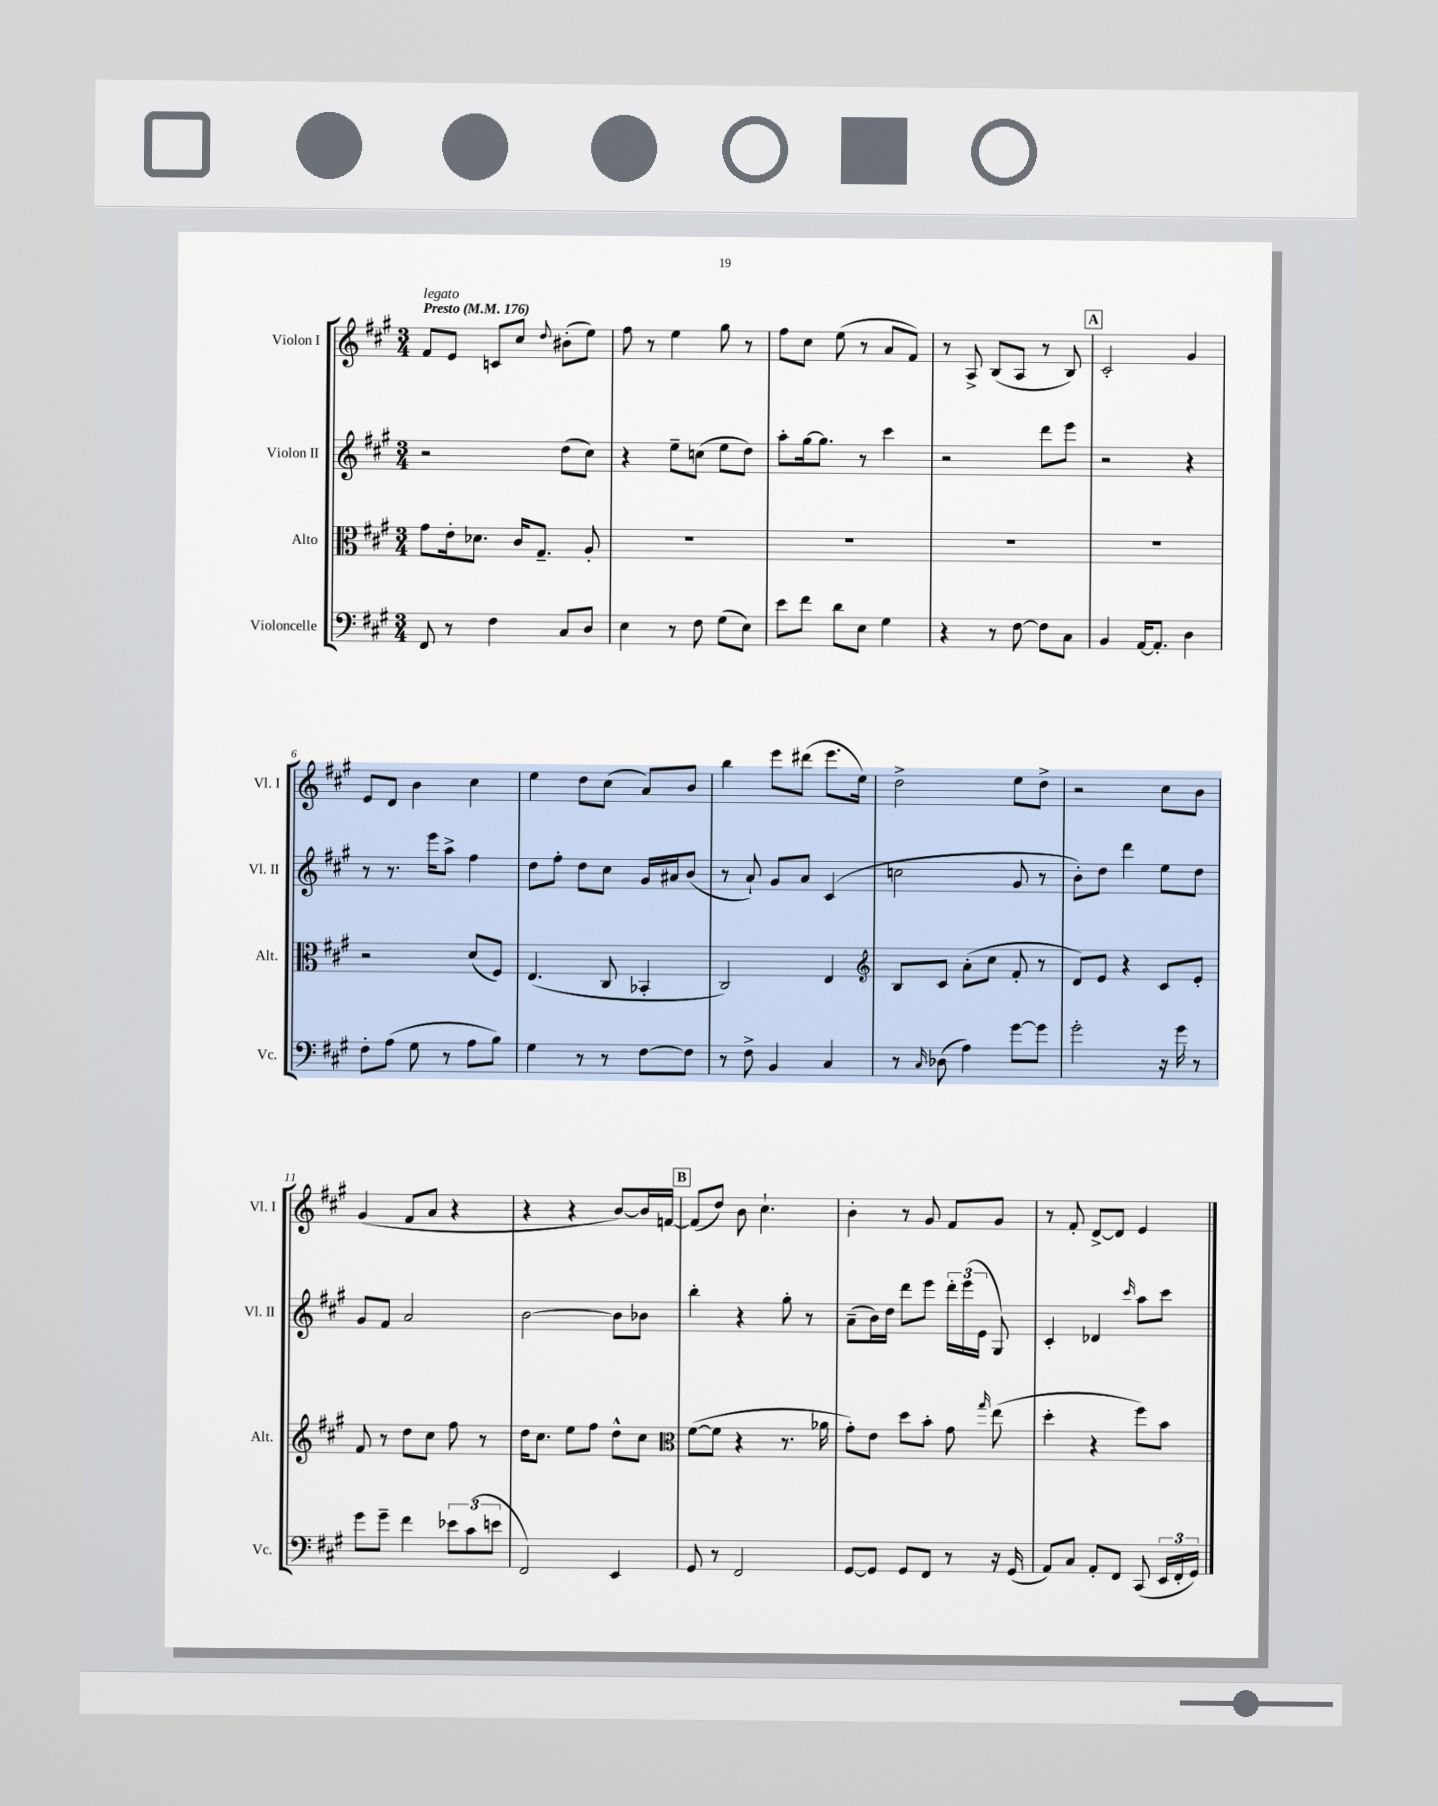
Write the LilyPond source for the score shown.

<<
\new StaffGroup <<
\new Staff = "s0" \with { instrumentName = "Violon I" shortInstrumentName = "Vl. I" } {
    \clef treble \key a \major \numericTimeSignature \time 3/4 \tempo "Presto" 4 = 176
    \autoBeamOff fis'8[^\markup { \italic "legato" } e'8] c'8[ cis''8] \appoggiatura { d''8 } bis'8[-.( e''8]) |
    fis''8 r8 e''4 gis''8 r8 |
    fis''8[ cis''8] e''8( r8 a'8[ fis'8]) |
    r8 a8-> b8[( a8] r8 b8) |
    \mark \markup { \box "A" } cis'2-. gis'4 |
    e'8[ d'8] b'4 cis''4 |
    e''4 d''8[ cis''8]( a'8[) b'8] |
    b''4 e'''8[ dis'''8]( e'''8.[ e''16]) |
    d''2-> e''8[ d''8]-> |
    r2 cis''8[ b'8] |
    gis'4( fis'8[ a'8] r4 |
    r4 r4 b'8[~) b'16 f'16]~ |
    \mark \markup { \box "B" } f'8[( d''8]) b'8 cis''4.-! |
    b'4-. r8 gis'8 fis'8[ gis'8] |
    r8 fis'8-. d'8[~-> d'8] e'4 \bar "|." |
}
\new Staff = "s1" \with { instrumentName = "Violon II" shortInstrumentName = "Vl. II" } {
    \clef treble \key a \major \numericTimeSignature \time 3/4
    \autoBeamOff r2 d''8[( cis''8]) |
    r4 e''8[-- c''8]( e''8[ d''8]) |
    a''8[-. gis''16~ gis''8.] r8 cis'''4 |
    r2 d'''8[ e'''8] |
    \mark \markup { \box "A" } r2 r4 |
    r8 r8. e'''16[ a''8]-> fis''4 |
    d''8[ fis''8]-. d''8[ cis''8] gis'16[ ais'16 b'8]( |
    r8 a'8-!) gis'8[ a'8] cis'4( |
    c''2 gis'8 r8 |
    b'8[-.) d''8] d'''4 e''8[ d''8] |
    gis'8[ fis'8] a'2 |
    b'2~ b'8[ bes'8] |
    \mark \markup { \box "B" } b''4-. r4 gis''8-. r8 |
    a'8[--( b'16) d''16] d'''8[ e'''8] \tuplet 3/2 { d'''16[-. e'''16( e'16] } gis8) |
    cis'4-. des'4 \grace { cis'''16 } a''8[ cis'''8] \bar "|." |
}
\new Staff = "s2" \with { instrumentName = "Alto" shortInstrumentName = "Alt." } {
    \clef alto \key a \major \numericTimeSignature \time 3/4
    \autoBeamOff gis'8[ e'16-. des'8.] cis'16[ gis8.]-- a8-. |
    R2. |
    R2. |
    R2. |
    \mark \markup { \box "A" } R2. |
    r2 d'8[( fis8]) |
    e4.( cis8 bes,4-. |
    cis2) e4 |
    \clef treble b8[ cis'8] a'8[-.( cis''8] fis'8-. r8 |
    d'8[) e'8] r4 cis'8[ e'8]-. |
    fis'8 r8 d''8[ cis''8] fis''8 r8 |
    d''16[ cis''8.] e''8[ fis''8] d''8[-^ cis''8] |
    \mark \markup { \box "B" } \clef alto fis'8[~( fis'8] r4 r8. aes'16 |
    gis'8[-.) e'8] d''8[ b'8]-. gis'8 \grace { gis''16 } e''8( |
    d''4-. r4 fis''8[) b'8] \bar "|." |
}
\new Staff = "s3" \with { instrumentName = "Violoncelle" shortInstrumentName = "Vc." } {
    \clef bass \key a \major \numericTimeSignature \time 3/4
    \autoBeamOff fis,8 r8 fis4 cis8[ d8] |
    e4 r8 fis8 gis8[( e8]) |
    e'8[ fis'8] d'8[ e8] gis4 |
    r4 r8 fis8~ fis8[ cis8] |
    \mark \markup { \box "A" } b,4 a,16[~ a,8.]-. d4 |
    fis8[-. a8]( gis8 r8 a8[ b8]) |
    gis4 r8 r8 fis8[~ fis8] |
    r8 fis8-> b,4 cis4 |
    r8 \grace { cis16 } des8( a4) gis'8[~ gis'8] |
    gis'2-. r16 gis'16 r8 |
    gis'8[ gis'8]-- fis'4 \tuplet 3/2 { ees'8[ cis'8( e'8] } |
    fis,2) e,4 |
    \mark \markup { \box "B" } gis,8 r8 fis,2 |
    gis,8[~ gis,8] gis,8[ fis,8] r8 r16 gis,16( |
    a,8[) cis8] a,8[-. fis,8] cis,8( \tuplet 3/2 { e,16[ fis,16-. gis,16]) } \bar "|." |
}
>>
>>
